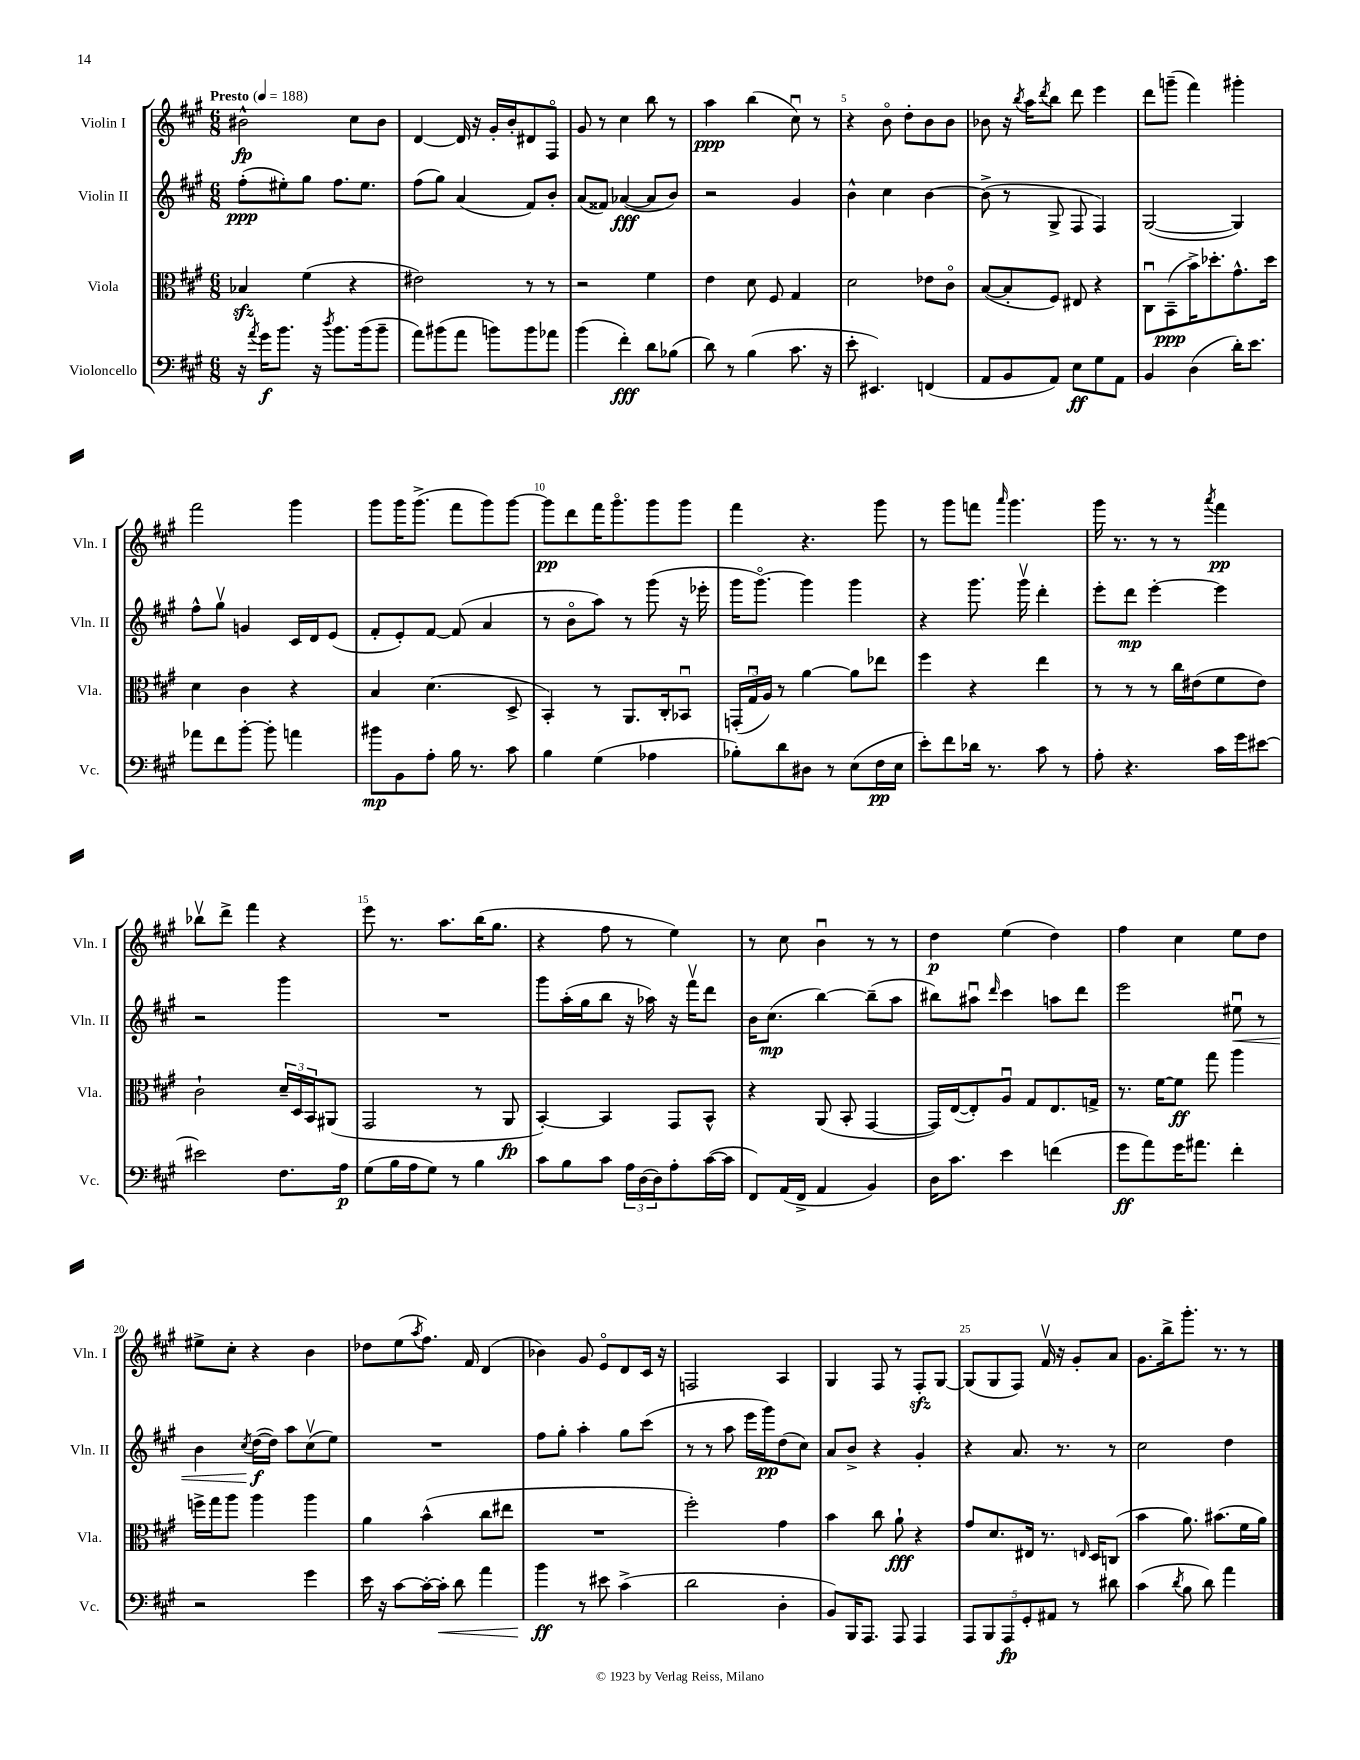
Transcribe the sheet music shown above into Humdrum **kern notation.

**kern	**kern	**kern	**kern
*staff4	*staff3	*staff2	*staff1
*clefF4	*clefC3	*clefG2	*clefG2
*k[f#c#g#]	*k[f#c#g#]	*k[f#c#g#]	*k[f#c#g#]
*M6/8	*M6/8	*M6/8	*M6/8
*MM188	*MM188	*MM188	*MM188
16r	4B-	(8ff#'	2b#^^
8qa	.	.	.
16g#	.	.	.
8.b	.	8ee#')	.
.	(4f#	8gg#	.
16r	.	.	.
8qdd	.	.	.
8.b	.	8.ff#	.
.	4r	.	8cc#
(16b	.	8.ee#	.
8b~	.	.	8b#
=	=	=	=
8a)	2e#)	(8ff#	[4d
(8b#	.	8gg#)	.
8a	.	(4a	16d]
.	.	.	16r
8b)	.	.	16g#'
.	.	.	16b'
8b	8r	8f#)	8d#
8a-	8r	8b'	8F#o
=	=	=	=
(4b	2r	(8a	8g#
.	.	8f##)	8r
4f#')	.	([4a-	4cc#
8d	4f#	8a-]	8bb
(8B-	.	8b)	8r
=	=	=	=
8d)	4e	2r	4aa
8r	.	.	.
(4B	8d	.	(4bb
.	8F#	.	.
8.c#	4G#	4g#	8cc#u)
.	.	.	8r
16r	.	.	.
=	=	=	=
8e'	2d	4b^^	4r
4.EE#)	.	.	.
.	.	4cc#	8bo
.	.	.	8dd'
(4FF	8e-	[4b	8b
.	8c#o	.	8b
=	=	=	=
8AA	([8B	(8b^]	8b-
8BB	8B']	8r	16r
.	.	.	8qbb
.	.	.	16aa
.	.	.	8qddd
8AA)	8F#)	8G#^	8bb
8E	8E#	8F#	8ddd
8G#	4r	4F#)	4eee
8AA	.	.	.
=	=	=	=
4BB	8C#u	([2G#	8ddd
.	(8BB~	.	(8ggg~
(4D	16b^)	.	4fff#)
.	8.dd-'	.	.
16d')	8.g#^^	4G#])	4ggg#'
8.e	.	.	.
.	16dd-	.	.
=	=	=	=
8a-	4d	8ff#^^	2fff#
8f#	.	8gg#v	.
[8b'	4c#	4g	.
8b']	.	.	.
4a	4r	16c#	4ggg#
.	.	16d	.
.	.	(8e	.
=	=	=	=
8b#	4B	8f#'	8ggg#
8BB	.	8e')	16ggg#
.	.	.	(8.ggg#^
8A'	(4.d	[8f#	.
16B	.	(8f#]	8fff#
8.r	.	.	.
.	.	4a	8ggg#)
8c#	8D^	.	[8ggg#
=	=	=	=
4B	4BB')	8r	8ggg#]
.	.	8bo	8ddd
(4G#	8r	8aa)	16fff#
.	.	.	8.ggg#o
.	8.AA	8r	.
4A-	.	(8ggg#	8ggg#
.	16C#'	.	.
.	8BB-u	16r	8ggg#
.	.	16eee-'	.
=	=	=	=
8B-')	(24GG'	16ggg#	4fff#
.	24G#u	.	.
.	.	[8.ggg#o)	.
.	24A)	.	.
8d	8r	.	.
8D#	[4a	4ggg#]	4.r
8r	.	.	.
(8E	8a]	4ggg#	.
16F#	8ee-	.	8ggg#
16E	.	.	.
=	=	=	=
8e')	4ff#	4r	8r
8f#	.	.	8ggg#
16d-	4r	8.ggg#	8fff
8.r	.	.	.
.	.	.	16qqaaa
.	.	.	4.ggg#
.	.	16ggg#v	.
8c#	4ee	4ddd'	.
8r	.	.	.
=	=	=	=
8A'	8r	8eee'	16ggg#
.	.	.	8.r
4.r	8r	8ddd	.
.	8r	[4eee'	8r
.	16cc#	.	8r
.	(16e#	.	.
.	.	.	8qaaa
16c#	8f#	4eee]	4fff#
16g#	.	.	.
[8e#	8e#)	.	.
=	=	=	=
2e#]	2c#`	2r	8bb-v
.	.	.	8ddd^
.	.	.	4fff#
8.F#	24d~	4ggg#	4r
.	24D	.	.
.	24BB	.	.
.	(8AA#	.	.
16A	.	.	.
=	=	=	=
(8G#	2GG#	2.r	8eee
16B	.	.	8.r
16A	.	.	.
8G#)	.	.	.
.	.	.	8.aa
8r	.	.	.
4B	8r	.	(16bb
.	.	.	8.gg#
.	8AA	.	.
=	=	=	=
8c#	[4BB')	8ggg#	4r
8B	.	(16aa'	.
.	.	16gg#	.
8c#	4BB]	8bb	8ff#
24A	.	16r	8r
(24D	.	.	.
.	.	16aa-)	.
24D)	.	.	.
8A'	8GG#	16r	4ee)
.	.	16fff#v	.
([16c#	8BB^^	8ddd	.
16c#]	.	.	.
=	=	=	=
8FF#)	4r	16b	8r
.	.	(8.cc#	.
(16AA	.	.	8cc#
16FF#^	.	.	.
4AA	(8AA	[4bb)	4bu
.	8BB'	.	.
4BB)	[4GG#	(8bb~]	8r
.	.	8aa	8r
=	=	=	=
16D	16GG#])	8bb#)	4dd
8.c#	([16E	.	.
.	8E'])	8aa#u	.
.	.	16qqddd	.
4e	8Au	4ccc#	(4ee
.	8G#	.	.
(4f	8.E	8aa	4dd)
.	.	8ddd	.
.	16G^	.	.
=	=	=	=
8g#	8.r	2eee	4ff#
8a)	.	.	.
.	[16f#	.	.
16g#	8f#]	.	4cc#
8.a#	.	.	.
.	8gg#	.	.
4f#'	4aa	8ee#u	8ee
.	.	8r	8dd
=	=	=	=
2r	16ff^	4b	8ee#^
.	16gg#	.	.
.	8aa	.	8cc#'
.	.	8qcc#	.
.	4aa	([16dd	4r
.	.	16dd])	.
.	.	8aa	.
4g#	4aa	(8cc#v	4b
.	.	8ee)	.
=	=	=	=
16e	4a	2.r	8dd-
16r	.	.	.
[8c#	.	.	(8ee
.	.	.	8qaa
16c#'_	(4b^^	.	8.ff#)
16c#']	.	.	.
8d	.	.	.
.	.	.	16f#
4a	8cc#	.	(4d
.	8ee#	.	.
=	=	=	=
4b	2.r	8ff#	4b-)
.	.	8gg#'	.
8r	.	4aa'	8g#
8e#	.	.	8eo
(4c#^	.	8gg#	8d
.	.	(8ccc#	16c#
.	.	.	16r
=	=	=	=
2d	2ff#')	8r	2F
.	.	8r	.
.	.	8aa	.
.	.	16eee	.
.	.	16ggg#)	.
4D'	4g#	(8dd	4A
.	.	8cc#)	.
=	=	=	=
8BB)	4b	8a	4G#
16BBB	.	8b^	.
8.AAA	.	.	.
.	8cc#	4r	8F#
8AAA	8a`	.	8r
4AAA	4r	4g#'	8F#'
.	.	.	[8G#
=	=	=	=
10AAA	8g#	4r	(8G#]
10BBB	.	.	.
.	8.d	.	8G#
10AAA	.	.	.
.	.	8.a	8F#)
10GG#'	.	.	.
.	16E#	.	.
.	8.r	.	16f#v
10AA#	.	.	.
.	.	8.r	16r
8r	.	.	8g#'
.	16qqE	.	.
.	16D	.	.
8d#	(8C	8r	8a
=	=	=	=
(4c#	4b	2cc#	8.g#
.	.	.	16bb^
8qd	.	.	.
8B	8.a)	.	8.ggg#'
8d)	.	.	.
.	(8.b#	.	8.r
4a	.	4dd	.
.	16f#	.	8r
.	16a)	.	.
==	==	==	==
*-	*-	*-	*-
